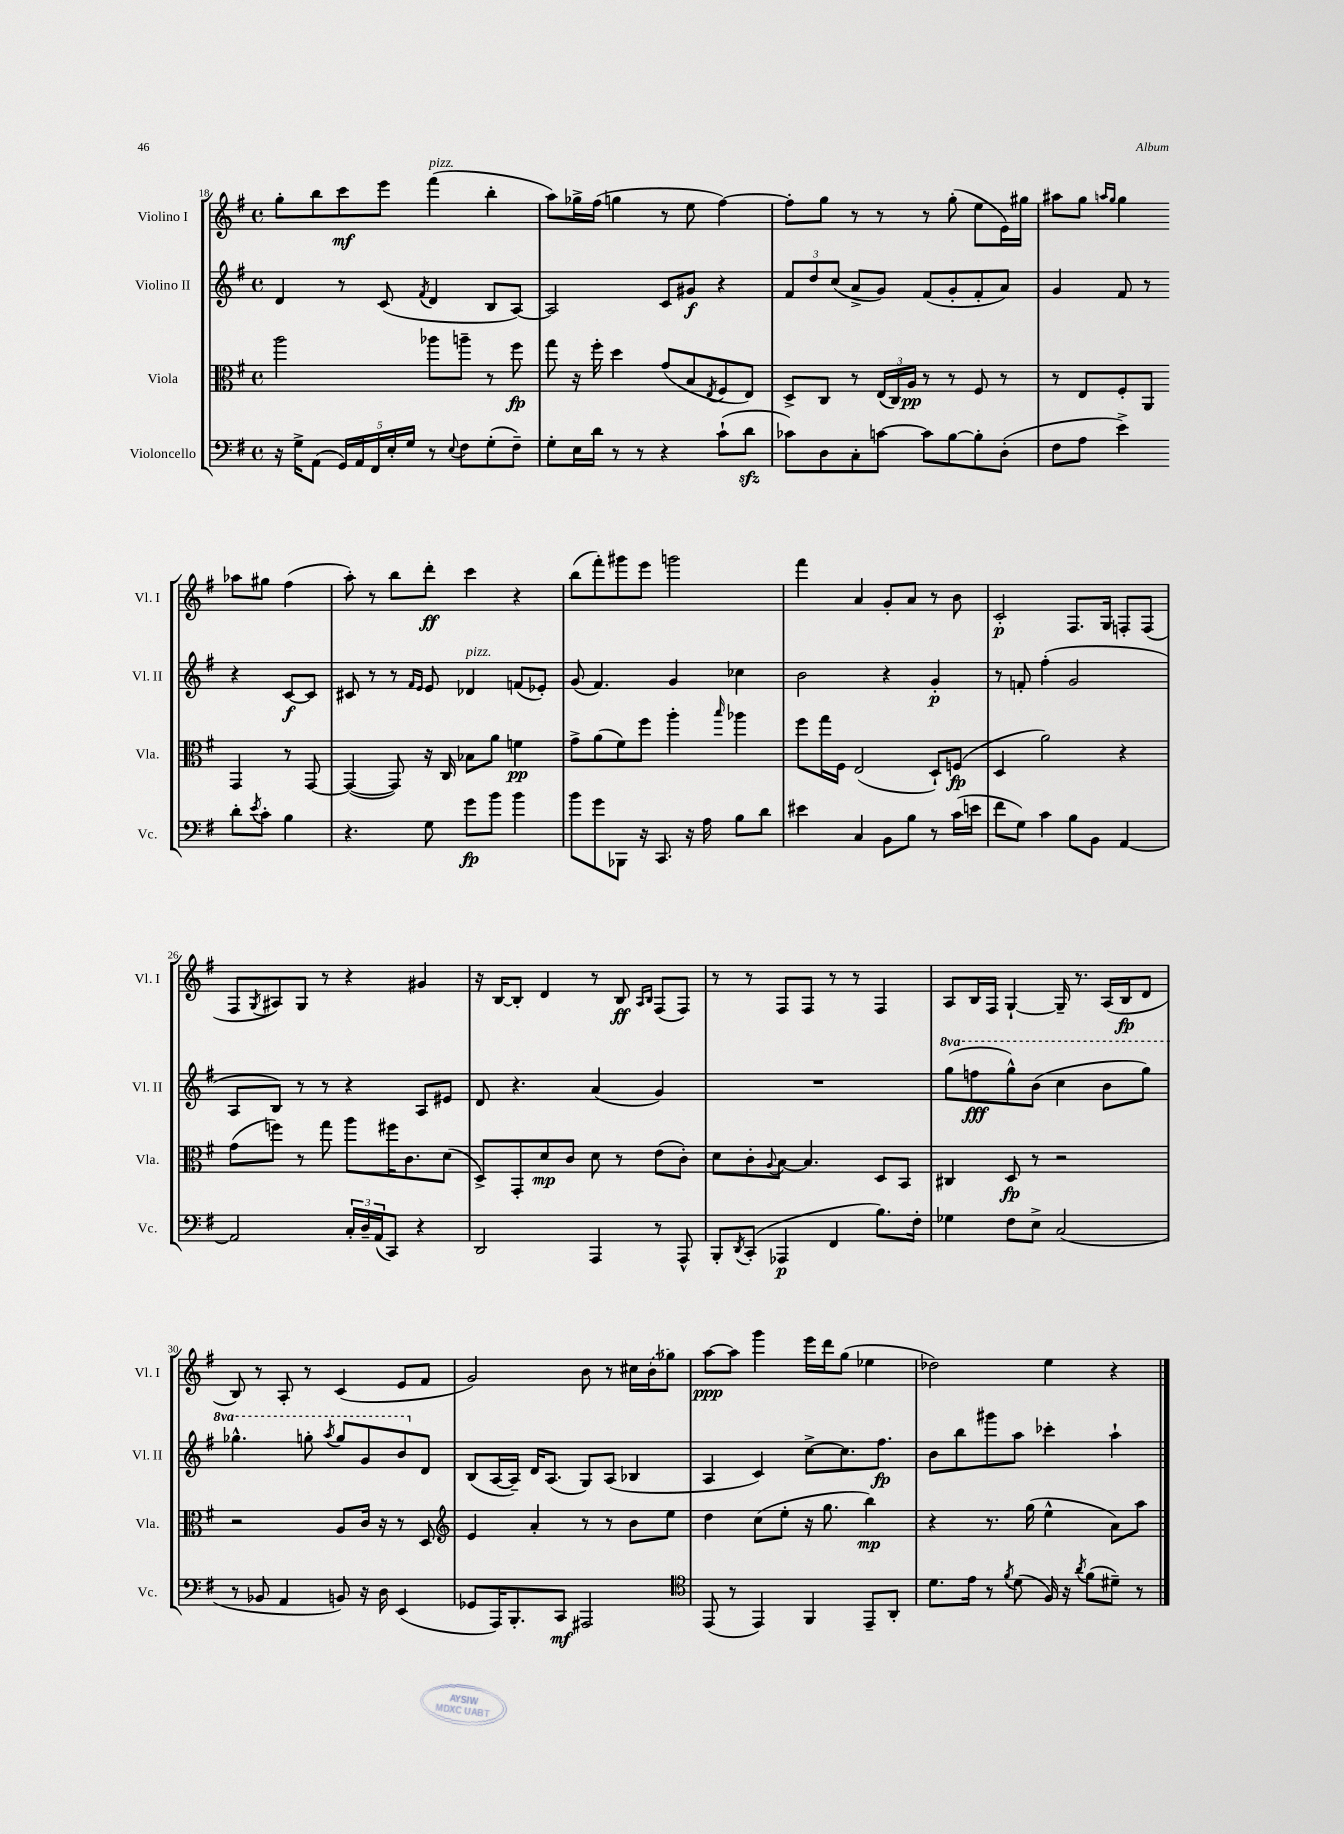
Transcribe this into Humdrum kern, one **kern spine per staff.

**kern	**dynam	**kern	**dynam	**kern	**dynam	**kern	**dynam
*part4	*part4	*part3	*part3	*part2	*part2	*part1	*part1
*staff4	*staff4	*staff3	*staff3	*staff2	*staff2	*staff1	*staff1
*I"Violoncello	*	*I"Viola	*	*I"Violino II	*	*I"Violino I	*
*I'Vc.	*	*I'Vla.	*	*I'Vl. II	*	*I'Vl. I	*
*clefF4	*	*clefC3	*	*clefG2	*	*clefG2	*
*k[f#]	*	*k[f#]	*	*k[f#]	*	*k[f#]	*
*M4/4	*	*M4/4	*	*M4/4	*	*M4/4	*
*met(c)	*	*met(c)	*	*met(c)	*	*met(c)	*
=18	=18	=18	=18	=18	=18	=18	=18
16r	.	2aa\	.	4d/	.	8gg'\L	.
16G^\KL	.	.	.	.	.	.	.
(8AA\J	.	.	.	.	.	8bb\	.
20GG/LL)	.	.	.	8r	.	8ccc\	mf
20AA/	.	.	.	.	.	.	.
20FF#/	.	.	.	.	.	.	.
.	.	.	.	(8c/	.	8eee\J	.
20E'/	.	.	.	.	.	.	.
20G/JJ	.	.	.	.	.	.	.
.	.	.	.	8qf#/	.	.	.
!	!	!	!	!	!	!LO:TX:a:i:t=pizz.	!
8r	.	8aa-X\L	.	4d/	.	(4fff#\	.
8qqE/	.	.	.	.	.	.	.
8F#\L	.	8aan~\J	.	.	.	.	.
(8G'\	.	8r	.	8B/L	.	4bb'\	.
8F#~\J)	.	8ff#\	fp	[8A/J)	.	.	.
=19	=19	=19	=19	=19	=19	=19	=19
8G'\L	.	8gg\	.	2A/]	.	8aa\L)	.
16E\L	.	16r	.	.	.	16gg-X^\L	.
16d\JJ	.	16ff#'\	.	.	.	(16ff#\JJ	.
8r	.	4dd\	.	.	.	4ggn\	.
8r	.	.	.	.	.	.	.
4r	.	(8g/L	.	8c/L	.	8r	.
.	.	8B/	.	8g#X/J	f	8ee\	.
.	.	8qE/	.	.	.	.	.
(8c`\L	.	8F#/	.	4r	.	[4ff#\)	.
8dzz\J	.	8E/J)	.	.	.	.	.
=20	=20	=20	=20	=20	=20	=20	=20
8c-X\L)	.	8D^/L	.	12f#/L	.	8ff#'\L]	.
.	.	.	.	12dd/	.	.	.
8D\	.	8C/J	.	.	.	8gg\J	.
.	.	.	.	(12cc/J	.	.	.
8C'\	.	8r	.	8a^/L	.	8r	.
[8cn\J	.	(24E/LL	.	8g/J)	.	8r	.
.	.	24C/)	.	.	.	.	.
.	.	24A/JJ	pp	.	.	.	.
8c\L]	.	8r	.	(8f#/L	.	8r	.
[8B\	.	8r	.	8g'/	.	(8gg'\	.
8B'\]	.	8F#/	.	8f#'/	.	8ee\L	.
(8D'\J	.	8r	.	8a/J)	.	16e\L)	.
.	.	.	.	.	.	16gg#X\JJ	.
=21	=21	=21	=21	=21	=21	=21	=21
8F#\L	.	8r	.	4g/	.	8aa#X\L	.
8A\J	.	8E/L	.	.	.	8gg\J	.
.	.	.	.	.	.	16qqaan/LL	.
.	.	.	.	.	.	16qqgg/JJ	.
4e^\)	.	8F#'/	.	8f#/	.	4gg\	.
.	.	8AA/J	.	8r	.	.	.
8d'\L	.	4GG/	.	4r	.	8aa-X\L	.
8qe/	.	.	.	.	.	.	.
8c'\J	.	.	.	.	.	8gg#X\J	.
4B\	.	8r	.	[8c/L	f	(4ff#\	.
.	.	[8GG/	.	8c/J]	.	.	.
!!LO:LB:g=z
=22	=22	=22	=22	=22	=22	=22	=22
4.r	.	(4GG/_	.	8c#X/	.	8aa'\)	.
.	.	.	.	8r	.	8r	.
.	.	8GG/])	.	8r	.	8bb\L	.
.	.	.	.	16qqf#/LL	.	.	.
.	.	.	.	16qqe/JJ	.	.	.
8G\	.	16r	.	8e/	.	8ddd'\J	ff
.	.	16C/	.	.	.	.	.
!	!	!	!	!LO:TX:a:i:t=pizz.	!	!	!
8g\L	fp	8B-X\L	.	4d-X/	.	4ccc\	.
8b\J	.	8a\J	.	.	.	.	.
4b\	.	4fn\	pp	(8fn/L	.	4r	.
.	.	.	.	8e-X'/J)	.	.	.
=23	=23	=23	=23	=23	=23	=23	=23
8b\L	.	8g^\L	.	(8g/	.	(8bb\L	.
8g\	.	(8a\	.	4.f#/)	.	8fff#'\)	.
8BBB-X\J	.	8f#\)	.	.	.	8ggg#X\	.
16r	.	8ff#\J	.	.	.	8eee\J	.
8.CC/	.	.	.	.	.	.	.
.	.	4aa'\	.	4g/	.	2gggn\	.
16r	.	.	.	.	.	.	.
16A\	.	.	.	.	.	.	.
.	.	16qqbb/	.	.	.	.	.
8B\L	.	4aa-X\	.	4cc-X\	.	.	.
8d\J	.	.	.	.	.	.	.
=24	=24	=24	=24	=24	=24	=24	=24
4e#X\	.	8ff#\L	.	2b\	.	4fff#\	.
.	.	16gg\L	.	.	.	.	.
.	.	16F#\JJ	.	.	.	.	.
4C/	.	(2E/	.	.	.	4a/	.
8BB\L	.	.	.	4r	.	8g'/L	.
8B\J	.	.	.	.	.	8a/J	.
8r	.	8D`/L)	.	4g'/	p	8r	.
(16c\LL	.	(8Fn/J	fp	.	.	8b\	.
16en\JJ	.	.	.	.	.	.	.
=25	=25	=25	=25	=25	=25	=25	=25
8f#\L	.	4D/	.	8r	.	2c'/	p
8G\J)	.	.	.	8fn'/	.	.	.
4c\	.	2a\)	.	(4ff#'\	.	.	.
8B\L	.	.	.	2g/	.	8.F#/L	.
8BB\J	.	.	.	.	.	.	.
.	.	.	.	.	.	16G/Jk	.
[4AA/	.	4r	.	.	.	8Fn'/L	.
.	.	.	.	.	.	(8F/J	.
!!LO:LB:g=z
=26	=26	=26	=26	=26	=26	=26	=26
2AA/]	.	(8g\L	.	8A/L	.	8F#/L	.
.	.	.	.	.	.	8qG/	.
.	.	8ffn\J)	.	8B/J)	.	8A#X/)	.
.	.	8r	.	8r	.	8G/J	.
.	.	8gg\	.	8r	.	8r	.
24C'/LL	.	8aa\L	.	4r	.	4r	.
24D~/	.	.	.	.	.	.	.
(24AA/J	.	.	.	.	.	.	.
8CC/J)	.	16ff#X\K	.	.	.	.	.
.	.	8.c\	.	.	.	.	.
4r	.	.	.	8A/L	.	4g#X/	.
.	.	(8d\J	.	8e#X/J	.	.	.
=27	=27	=27	=27	=27	=27	=27	=27
2DD/	.	8D^/L)	.	8d/	.	16r	.
.	.	.	.	.	.	[16B/KL	.
.	.	8GG'/	.	4.r	.	8B'/J]	.
.	.	8d/	mp	.	.	4d/	.
.	.	8c/J	.	.	.	.	.
4AAA/	.	8d\	.	(4a/	.	8r	.
.	.	8r	.	.	.	8B/	ff
.	.	.	.	.	.	16qqA/LL	.
.	.	.	.	.	.	16qqB/JJ	.
8r	.	(8e\L	.	4g/)	.	(8F#/L	.
8AAA^^/	.	8c'\J)	.	.	.	8F#/J)	.
=28	=28	=28	=28	=28	=28	=28	=28
8BBB'/L	.	8d\L	.	1r	.	8r	.
8qDD/	.	.	.	.	.	.	.
(8CC'/J	.	8c'\	.	.	.	8r	.
.	.	8qqA/	.	.	.	.	.
4AAA-X/	p	[8B\J	.	.	.	8F#/L	.
.	.	4.B/]	.	.	.	8F#/J	.
4FF#/	.	.	.	.	.	8r	.
.	.	.	.	.	.	8r	.
8.B\L)	.	8D/L	.	.	.	4F#/	.
.	.	8BB/J	.	.	.	.	.
16F#'\Jk	.	.	.	.	.	.	.
=29	=29	=29	=29	=29	=29	=29	=29
*	*	*	*	*8va	*	*	*
4G-X\	.	4C#X/	.	(8ggg\L	.	8A/L	.
.	.	.	.	8fffn\	fff	16B/L	.
.	.	.	.	.	.	16F#/JJ	.
8F#\L	.	8D/	fp	8ggg^^\)	.	[4G`/	.
8E^\J	.	8r	.	(8bb\J	.	.	.
(2C/	.	2r	.	4ccc\	.	16G~/]	.
.	.	.	.	.	.	8.r	.
.	.	.	.	8bb\L	.	(16A/LL	.
.	.	.	.	.	.	16B/J	fp
.	.	.	.	8ggg\J)	.	8d/J	.
!!LO:LB:g=z
=30	=30	=30	=30	=30	=30	=30	=30
8r	.	2r	.	4.ggg-X^^\	.	8B/)	.
8BB-X/	.	.	.	.	.	8r	.
4AA/	.	.	.	.	.	8A'/	.
.	.	.	.	8gggn'\	.	8r	.
.	.	.	.	8qaaa/	.	.	.
8BBn/)	.	8A/L	.	8ggg/L	.	(4c/	.
16r	.	16c/Jk	.	8gg/	.	.	.
16D\	.	16r	.	.	.	.	.
(4EE/	.	8r	.	8bb/	.	8e/L	.
*	*	*	*	*X8va	*	*	*
.	.	8D/	.	8d/J	.	8f#/J	.
=31	=31	=31	=31	=31	=31	=31	=31
*	*	*clefG2	*	*	*	*	*
8GG-X/L	.	4e/	.	(8B/L	.	2g/)	.
16AAA/K)	.	.	.	[16A/L	.	.	.
8.BBB'/	.	.	.	16A~/JJ])	.	.	.
.	.	4a'/	.	16d/KL	.	.	.
.	.	.	.	(8.A/J	.	.	.
8CC/J	mf	.	.	.	.	.	.
2AAA#X/	.	8r	.	8G/L)	.	8b\	.
.	.	8r	.	(8A/J	.	8r	.
.	.	8b\L	.	4B-X/	.	16cc#X\LL	.
.	.	.	.	.	.	(16b\J	.
.	.	8ee\J	.	.	.	8gg-X\J)	.
=32	=32	=32	=32	=32	=32	=32	=32
*clefC4	*	*	*	*	*	*	*
(8EE/	.	4dd\	.	4A/	.	[8aa\L	ppp
8r	.	.	.	.	.	8aa\J]	.
4EE/)	.	(8cc\L	.	4c/)	.	4ggg\	.
.	.	8ee'\J	.	.	.	.	.
4FF#/	.	16r	.	[8cc^\L	.	16eee\LL	.
.	.	8.gg\	.	.	.	16ddd\J	.
.	.	.	.	8.cc\]	.	(8gg\J	.
8EE~/L	.	4bb\)	mp	.	.	4ee-X\	.
.	.	.	.	8.ff#\J	fp	.	.
8AA'/J	.	.	.	.	.	.	.
=33	=33	=33	=33	=33	=33	=33	=33
8.d\L	.	4r	.	8b\L	.	2dd-X\)	.
.	.	.	.	8bb\	.	.	.
16e\Jk	.	.	.	.	.	.	.
8r	.	8.r	.	8ggg#X\	.	.	.
8qf#/	.	.	.	.	.	.	.
(8d\	.	.	.	8aa\J	.	.	.
.	.	(16gg\	.	.	.	.	.
16F#/)	.	4ee^^\	.	4ccc-X'\	.	4ee\	.
16r	.	.	.	.	.	.	.
8qa/	.	.	.	.	.	.	.
(8f#\L	.	.	.	.	.	.	.
8d#X~\J)	.	8a\L)	.	4aa`\	.	4r	.
8r	.	8aa\J	.	.	.	.	.
==	==	==	==	==	==	==	==
*-	*-	*-	*-	*-	*-	*-	*-
